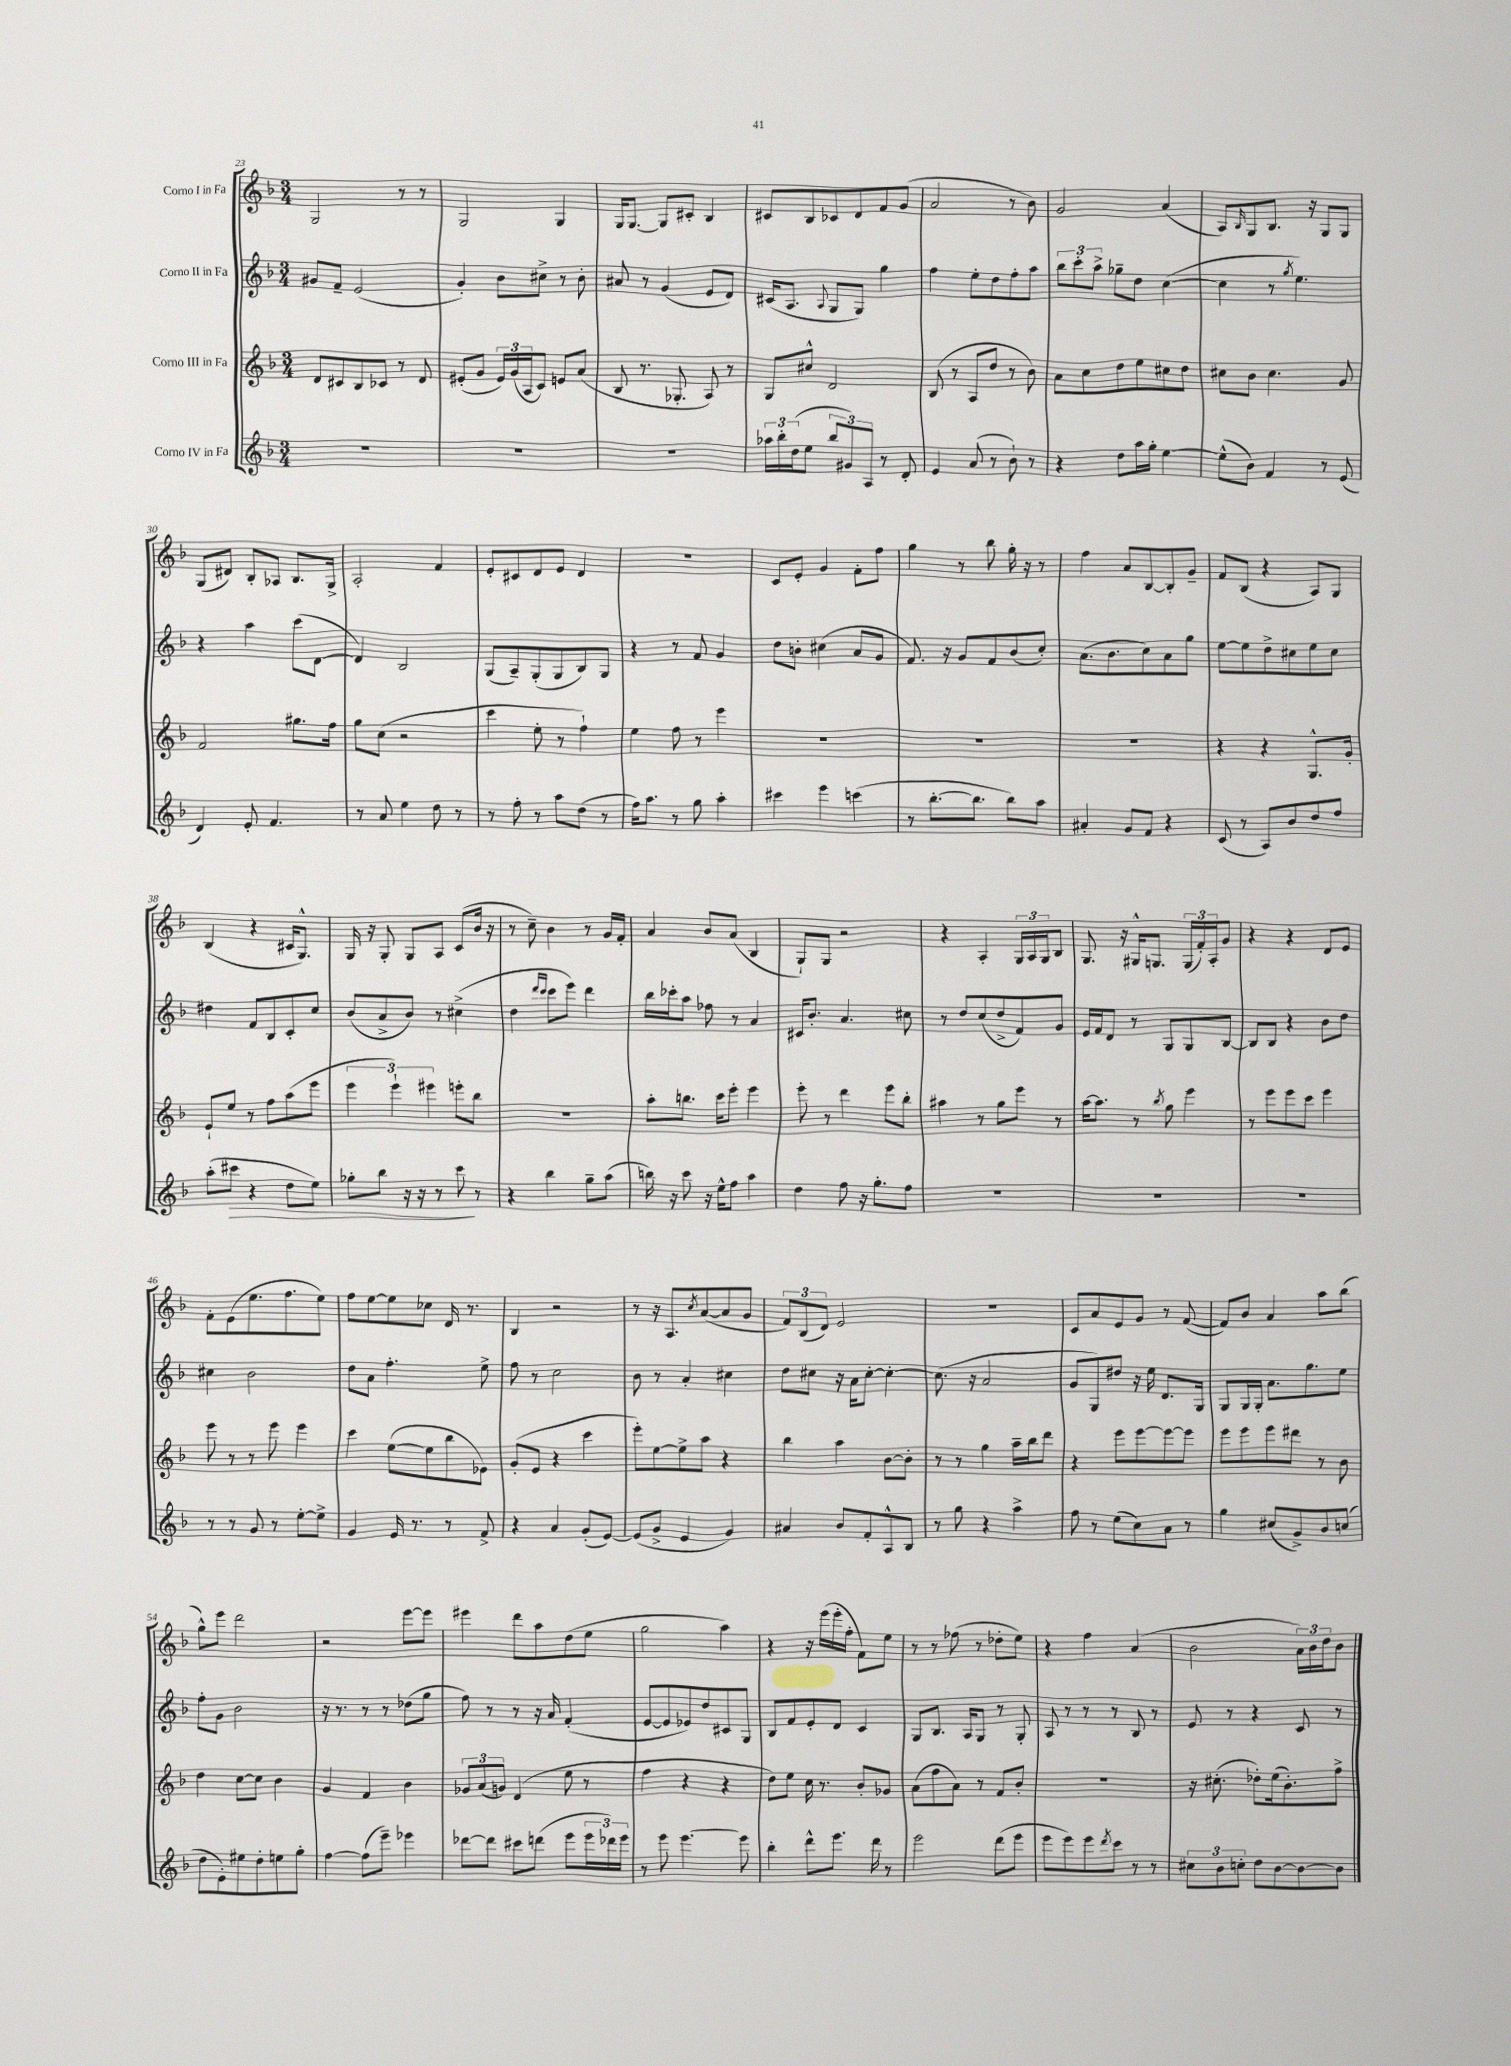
<<
\new StaffGroup <<
\new Staff = "s0" \with { instrumentName = "Corno I in Fa" } {
    \clef treble \key f \major \numericTimeSignature \time 3/4
    g2 r8 r8 |
    g2 g4 |
    g16 g8.~ g8 cis'8-. bes4 |
    cis'8 bes8 ces'8 d'8 f'8 g'8( |
    a'2 r8 bes'8) |
    g'2 a'4( |
    a8) \grace { bes16 } g8 bes8. r16 g8 g8 |
    g8( dis'8) bes8-. aes8 bes8. g16-> |
    a2-. f'4 |
    e'8-. cis'8 d'8 e'8 d'4 |
    R2. |
    c'8 e'8-. g'4 f'8-. f''8 |
    g''4 r8 bes''8 g''16-. r16 r8 |
    f''4 a'8 bes8~ bes8-. g'8-- |
    f'8 bes8( r4 a8) g8 |
    bes4( r4 cis'16 g8.-^) |
    g16 r16 g8-. g8 a8 c'8( bes'16 r16 |
    r8 c''8--) bes'4 r8 g'16 f'16-. |
    a'4 bes'8 a'8( bes4 |
    g8-!) g8 r2 |
    r4 a4-. \tuplet 3/2 { g16 a16 g16 } bes8 |
    g8. r16 gis16-^ g8. \tuplet 3/2 { g16( f'16-.) a16-. } g'8 |
    r4 r4 d'8 e'8 |
    f'8-. e'8( e''8. f''8. e''8) |
    f''8 e''8~ e''8 ces''8 d'16 r8. |
    bes4 r2 |
    r8 r16 a8. \acciaccatura { c''8 } a'8~( a'8 g'8 |
    \tuplet 3/2 { f'8) bes8( d'8) } e'2 |
    R2. |
    c'8 a'8 e'8 g'8 r8 f'8~( |
    f'8) bes'8 a'4 a''8 bes''8( |
    g''8-^) e'''8 d'''2 |
    r2 e'''8~ e'''8 |
    eis'''4 d'''8 a''8 d''8( e''8 |
    g''2 a''4) |
    r4 r16 e'''16( e'''16-. f''16-. f'8) e''8 |
    r8 r8 fes''8( r8 des''8-. e''8) |
    r4 f''4 a'4( |
    bes'2 \tuplet 3/2 { a'16) bes'16 d''16 } bes'8 \bar "|." |
}
\new Staff = "s1" \with { instrumentName = "Corno II in Fa" } {
    \clef treble \key f \major \numericTimeSignature \time 3/4
    gis'8 f'8-- e'2( |
    g'4-.) bes'8 cis''8-> r8 bes'8-. |
    ais'8 r8 g'4( e'8 d'8) |
    cis'16( a8. \appoggiatura { a8 } g8 g8) g''4 |
    f''4 e''8-. d''8 f''8-. a''8 |
    \tuplet 3/2 { bes''8 c'''8-. a''8-> } ges''8-- d''8 c''4~( |
    c''4 r8 \acciaccatura { g''8 } e''4.) |
    r4 a''4 c'''8( d'8~ |
    d'4) bes2 |
    g8( a8--) g8-.( g8 bes8) g8 |
    r4 r8 f'8 g'4 |
    d''8 b'8-. cis''4( a'8 g'8 |
    f'8.) r16 g'8 f'8 bes'8( c''8-.) |
    a'8.( bes'8. c''8) a'8 g''8 |
    e''8~ e''8 d''8-> cis''8 e''8 cis''8 |
    dis''4 f'8 bes8 c'8-. c''8 |
    bes'8( a'8-> bes'8) r8 cis''4->( |
    d''4 \grace { d'''16 c'''16 } c'''8 e'''8) d'''4 |
    bes''16 ces'''16-. a''8 fes''8 r8 a'4 |
    cis'16 bes'8.-. a'4. cis''8 |
    r8 d''8 c''8( d''8-> f'8) g'8 |
    e'16 f'16 d'8 r8 g8 g8 bes8~ |
    bes8 bes8 r4 bes'8 d''8 |
    cis''4 bes'2 |
    d''8 a'8 f''4.-. e''8-> |
    f''8 r8 c''2 |
    bes'8 r8 a'4-. cis''4 |
    d''8 cis''8 r16 a'16 cis''8~-. cis''4~-. |
    cis''8.( r16 a'2 |
    g'8 g8) dis''8 r16 e''16 d'8. g16 |
    g8 g16 g16-. a'8. g''8. e''8 |
    f''8-. g'8 bes'2 |
    r16 r8. r8 r8 des''8( g''8 |
    f''8) r8 r8 r16 a'16 f'4-.( |
    e'8~ e'8 ees'8) d''8 cis'8 g8 |
    bes8 f'8 e'8-. d'8 c'4 |
    g8 bes8. a16 g8 r8 g8-. |
    a8 r8 r8 r8 bes8 r8 |
    e'8 r8 r4 c'8 r8 \bar "|." |
}
\new Staff = "s2" \with { instrumentName = "Corno III in Fa" } {
    \clef treble \key f \major \numericTimeSignature \time 3/4
    d'8 cis'8 bes8 ces'8 r8 d'8 |
    eis'8-.( g'8 \tuplet 3/2 { eis'16) g'16( a16 } c'8) e'8 a'8( |
    bes8 r8. ges8.-. a8) r8 |
    g8 cis''8-^ d'2 |
    bes8( r8 a8 d''8 r8 bes'8) |
    a'8 c''8 d''8 e''8 cis''8 d''8 |
    cis''8 bes'8 cis''4. g'8 |
    f'2 gis''8. f''16 |
    g''8 c''8( r2 |
    c'''4 e''8-. r8 f''4-!) |
    e''4 f''8 r8 e'''4 |
    R2. |
    R2. |
    R2. |
    r4 r4 g8.-^ g'16-. |
    e'8-! e''8 r8 f''8 a''8( e'''8 |
    \tuplet 3/2 { e'''4 e'''4-!) eis'''4 } e'''8-. bes''8 |
    R2. |
    a''8-. b''8. c'''16 e'''8-. e'''4 |
    e'''8-. r8 d'''4 e'''8 bes''8-. |
    ais''4 r8 g''8 e'''8 r8 |
    a''16~ a''8. r8 \acciaccatura { bes''8 } g''8 e'''4 |
    r8 e'''8 e'''8 c'''8 e'''4 |
    e'''8 r8 r8 e'''8 e'''4 |
    c'''4 e''8~( e''8 bes''8 ees'8) |
    g'8-.( e'8 r4 c'''4 |
    e'''8-.) e''8~ e''8-> a''8 r4 |
    bes''4 a''4 bes'8~ bes'8-. |
    r8 r8 g''4 a''16-- bes''16 d'''8 |
    r4 e'''8 e'''8~ e'''8~ e'''8 |
    e'''8 e'''8 e'''8 dis'''8 r8 bes'8 |
    d''4 c''8~ c''8 bes'4 |
    g'4 f'4 bes'4 |
    \tuplet 3/2 { ges'8 a'8( g'8) } d'4( e''8 r8 |
    f''4 r4 r4 |
    d''8) e''8 c''16 r8. bes'8-. ges'8 |
    a'8( f''8 a'8) r8 f'8 bes'8-. |
    R2. |
    r16 cis''8.-.( des''8-.) e''16( bes'8.-.) f''8-> \bar "|." |
}
\new Staff = "s3" \with { instrumentName = "Corno IV in Fa" } {
    \clef treble \key f \major \numericTimeSignature \time 3/4
    R2. |
    R2. |
    R2. |
    \tuplet 3/2 { aes''16 bes''16-. d''16( } e''8 \tuplet 3/2 { bes''8 gis'8) a8 } r8 d'8-. |
    e'4 a'8( r8 bes'8-!) r8 |
    r4 d''8 a''16 g''16-. e''4~ |
    e''8-^( bes'8) f'4 r8 e'8( |
    d'4) e'8-. f'4. |
    r8 a'8 e''4 d''8 r8 |
    r8 f''8-. r8 a''8 d''8( r8 |
    f''16) a''8. r8 g''8 a''4-. |
    cis'''4 e'''4 c'''4( |
    r8 bes''8.~-. bes''8. bes''8) a''8 |
    ais'4-. g'8 f'8 r4 |
    c'8( r8 a8) bes'8 d''8 f''8 |
    a''8-.( cis'''8\> r4 d''8 e''8) |
    ges''8-. bes''8 r16 r16 r8 c'''8\! r8 |
    r4 bes''4 g''8-- a''8( |
    b''16) r16 c'''8 r16 e''16-^ f''8 a''4 |
    d''4 f''8 r16 g''8.-. f''8 |
    R2. |
    R2. |
    R2. |
    r8 r8 g'8 r8 e''8~-. e''8-> |
    g'4 e'16 r8. r8 f'8-> |
    r4 a'4 g'8-.( e'8~) |
    e'8( g'8-> e'4 g'4) |
    ais'4 bes'8 f'8-. a8-^ bes8 |
    r8 g''8 r4 a''4-> |
    f''8 r8 e''8( c''8) a'8 r8 |
    g''4 cis''8( g'8->) bes'8 c''8( |
    d''8 e'8-.) eis''8 d''8-. e''8 g''8-. |
    f''4~ f''8( e'''8--) ees'''4 |
    des'''8~ des'''8 cis'''8 d'''8( e'''8 \tuplet 3/2 { e'''16 des'''16) e'''16 } |
    r8 e'''8 e'''4.~ e'''8 |
    bes''4-. d'''8-^ e'''8. d'''16 r8 |
    e'''2 d'''8( e'''8 |
    e'''8 e'''8) e'''8 \acciaccatura { d'''8 } c'''8 r8 r8 |
    \tuplet 3/2 { cis''8 bes'8 c''8-. } d''8 bes'8~ bes'8~ bes'8 \bar "|." |
}
>>
>>
\layout { \context { \Score currentBarNumber = #23 } }
